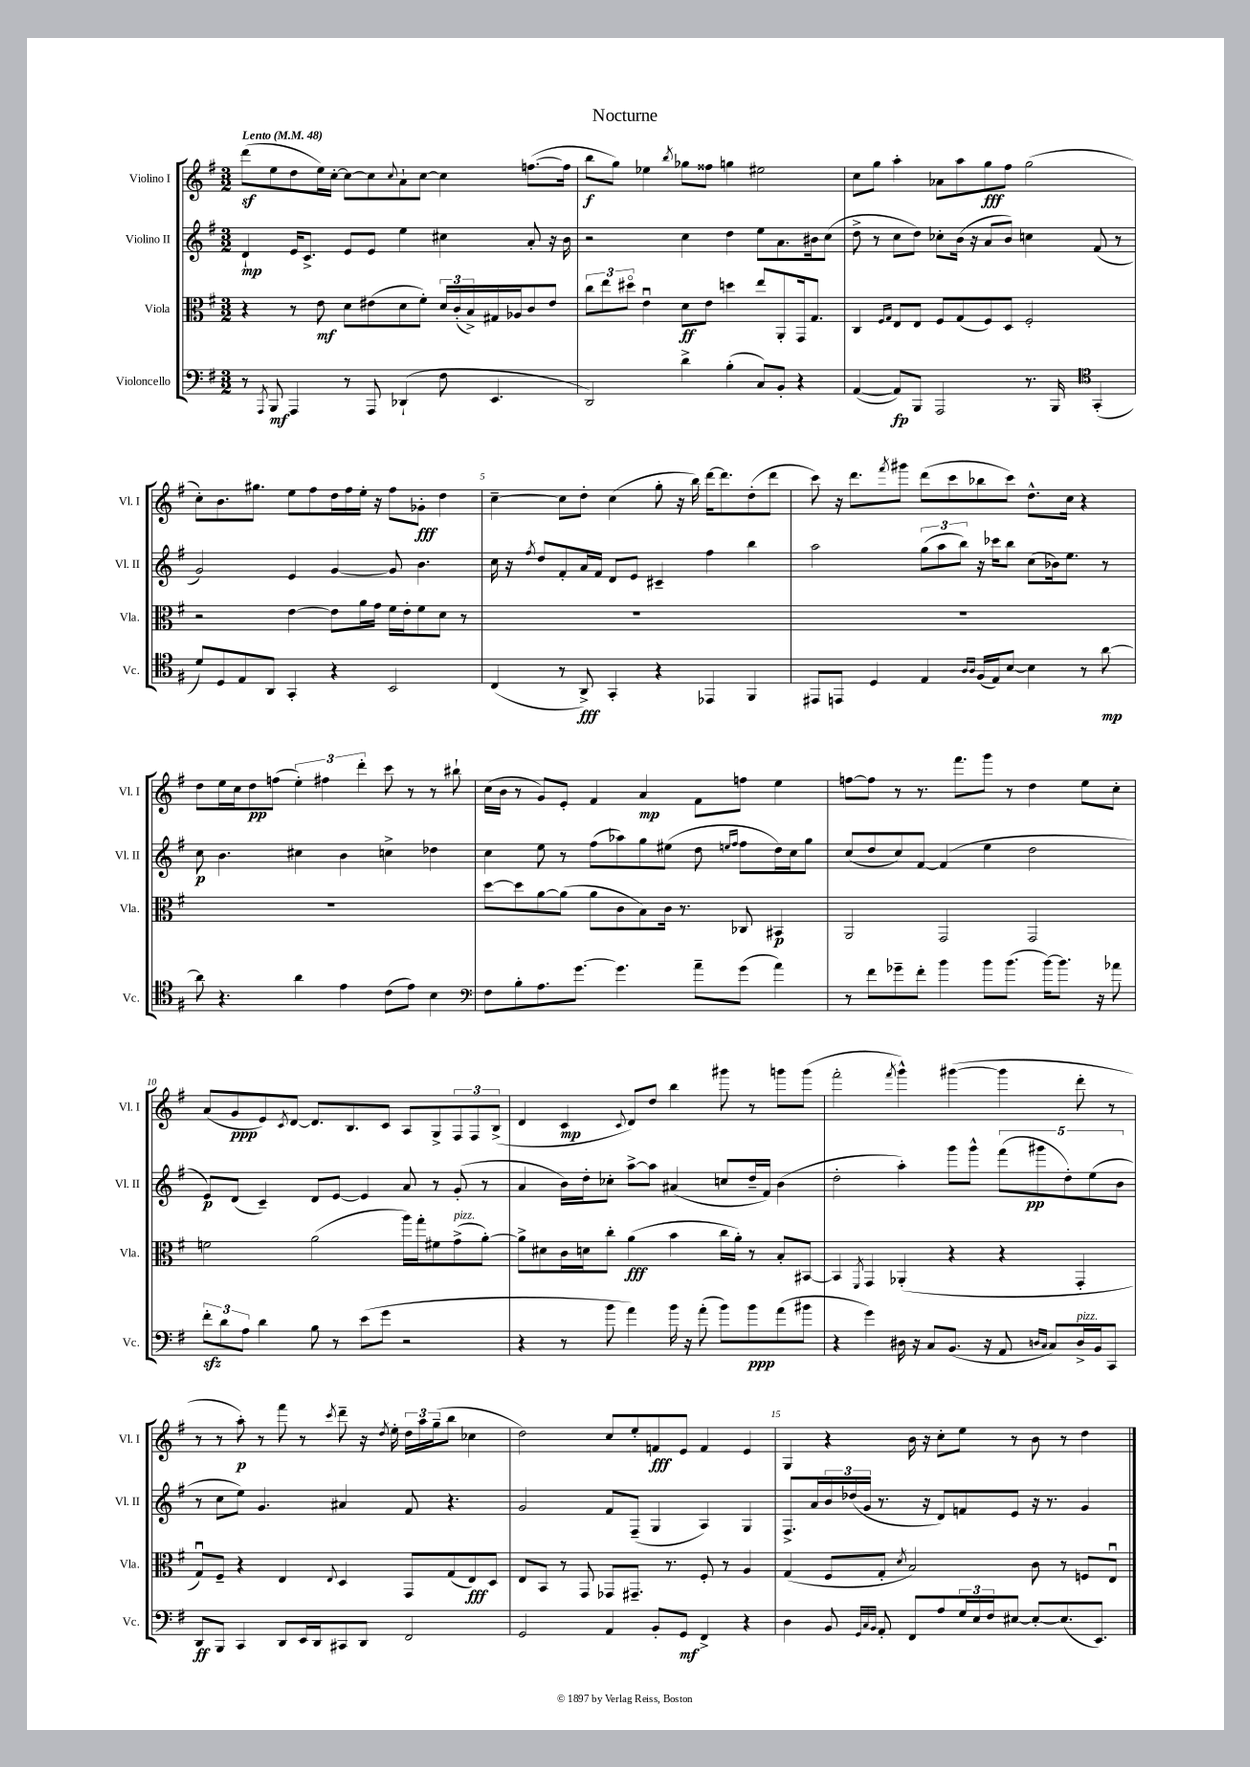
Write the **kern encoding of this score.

**kern	**dynam	**kern	**dynam	**kern	**dynam	**kern	**dynam
*part4	*part4	*part3	*part3	*part2	*part2	*part1	*part1
*staff4	*staff4	*staff3	*staff3	*staff2	*staff2	*staff1	*staff1
*I"Violoncello	*	*I"Viola	*	*I"Violino II	*	*I"Violino I	*
*I'Vc.	*	*I'Vla.	*	*I'Vl. II	*	*I'Vl. I	*
*clefF4	*	*clefC3	*	*clefG2	*	*clefG2	*
*k[f#]	*	*k[f#]	*	*k[f#]	*	*k[f#]	*
*M3/2	*	*M3/2	*	*M3/2	*	*M3/2	*
*MM48	*	*MM48	*	*MM48	*	*MM48	*
=1	=1	=1	=1	=1	=1	=1	=1
!	!	!	!	!	!	!LO:TX:a:B:t=Lento	!
8r	.	4r	.	4d`/	mp	(8dddz\L	.
8qAAA/	.	.	.	.	.	.	.
8BBB/	mf	.	.	.	.	8ee\	.
4AAA/	.	8r	.	16e/KL	.	8dd\	.
.	.	.	.	8.c^/J	.	.	.
.	.	8e\	mf	.	.	16ee\L)	.
.	.	.	.	.	.	[16cc'\JJ	.
8r	.	8d\L	.	8e/L	.	8cc\L_	.
8AAA/	.	(8e#X\	.	8e/J	.	8cc\]	.
.	.	.	.	.	.	8qqcc/	.
(4DD-X`/	.	8d\	.	4ee\	.	8a`\	.
.	.	8f#'\J)	.	.	.	[8cc\J	.
8F#\	.	24d/LL	.	4cc#X\	.	4cc\]	.
.	.	(24c'/	.	.	.	.	.
.	.	24B^/)	.	.	.	.	.
4.EE/	.	16G#X/	.	.	.	.	.
.	.	16A-X/J	.	.	.	.	.
.	.	8c/	.	8a'/	.	([8.ffn\L	.
.	.	8e#/J	.	16r	.	.	.
.	.	.	.	16b\	.	16ff\Jk]	.
=2	=2	=2	=2	=2	=2	=2	=2
2DD/)	.	12cc\L	.	2r	.	8bb\L	f
.	.	12ee\	.	.	.	.	.
.	.	.	.	.	.	8gg\J)	.
.	.	12dd#X\J	.	.	.	.	.
.	.	4eu\	.	.	.	4ee-X\	.
.	.	.	.	.	.	8qbb/	.
4d^\	.	8d\L	ff	4cc\	.	8gg-X\L	.
.	.	8e\J	.	.	.	8ff##X\J	.
(4B'\	.	4ddn\	.	4dd\	.	4ggn\	.
8C/L)	.	8ee/L	.	8ee\L	.	2ee#X\	.
8BB'/J	.	8AA'/	.	8.a\	.	.	.
4r	.	16GG/k	.	.	.	.	.
.	.	8.G/J	.	16b#X\k	.	.	.
.	.	.	.	(8cc\J	.	.	.
=3	=3	=3	=3	=3	=3	=3	=3
([4AA/	.	4C/	.	8dd^\	.	8cc\L	.
.	.	.	.	8r	.	8gg\J	.
.	.	16qqF#/LL	.	.	.	.	.
.	.	16qqG/JJ	.	.	.	.	.
8AA/L])	fp	8E/L	.	8cc\L	.	4aa'\	.
8BBB/J	.	8E/J	.	8dd\J)	.	.	.
2AAA/	.	8F#/L	.	8cc-X'\L	.	8a-X\L	.
.	.	(8G/	.	(16b\Jk	.	8aa\	.
.	.	.	.	16r	.	.	.
.	.	8F#/)	.	8a/L	.	8gg\	fff
.	.	8D/J	.	8b/J)	.	8ff#\J	.
8.r	.	2F#'/	.	4ccn\	.	(2gg\	.
16BBB/	.	.	.	.	.	.	.
*clefC4	*	*	*	*	*	*	*
(4GG'/	.	.	.	(8f#/	.	.	.
.	.	.	.	8r	.	.	.
!!LO:LB:g=z
=4	=4	=4	=4	=4	=4	=4	=4
8d/L)	.	2r	.	2g/)	.	8cc'\L)	.
8D/	.	.	.	.	.	8.b\	.
8E/	.	.	.	.	.	.	.
.	.	.	.	.	.	8.gg#X\J	.
8AA/J	.	.	.	.	.	.	.
4GG'/	.	[4e\	.	4e/	.	8ee\L	.
.	.	.	.	.	.	8ff#\	.
4r	.	8e\L]	.	[4g/	.	16dd\L	.
.	.	.	.	.	.	16ff#\	.
.	.	16a\L	.	.	.	16ee'\JJ	.
.	.	16g\JJ	.	.	.	16r	.
2BB/	.	16f#\LL	.	8g/]	.	8ff#\L	.
.	.	16e'\J	.	.	.	.	.
.	.	8f#\	.	4.b\	.	8g-X'\J	fff
.	.	8d\J	.	.	.	4dd\	.
.	.	8r	.	.	.	.	.
=5	=5	=5	=5	=5	=5	=5	=5
(4C/	.	1.r	.	16cc\	.	[4cc~\	.
.	.	.	.	16r	.	.	.
.	.	.	.	8qff#/	.	.	.
.	.	.	.	8dd/L	.	.	.
8r	.	.	.	8f#'/	.	8cc\L]	.
8AA^/)	fff	.	.	16a/L	.	8dd'\J	.
.	.	.	.	16f#/JJ	.	.	.
4GG'/	.	.	.	8d/L	.	(4cc\	.
.	.	.	.	8e/J	.	.	.
4r	.	.	.	4c#X~/	.	8gg'\	.
.	.	.	.	.	.	16r	.
.	.	.	.	.	.	16bb\)	.
4EE-X/	.	.	.	4ff#\	.	[16ddd\KL	.
.	.	.	.	.	.	8.ddd\]	.
4FF#/	.	.	.	4bb\	.	(8dd'\	.
.	.	.	.	.	.	8ddd\J	.
=6	=6	=6	=6	=6	=6	=6	=6
8EE#X/L	.	1.r	.	2aa\	.	8ccc\)	.
8EEn/J	.	.	.	.	.	16r	.
.	.	.	.	.	.	8.ddd\L	.
4D/	.	.	.	.	.	.	.
.	.	.	.	.	.	8qfff#/	.
.	.	.	.	.	.	8ggg#X\J	.
4E/	.	.	.	(12gg\L	.	(8ddd\L	.
.	.	.	.	12aa\	.	.	.
.	.	.	.	.	.	8ccc\	.
.	.	.	.	12bb\J)	.	.	.
16qqA/LL	.	.	.	.	.	.	.
16qqA/JJ	.	.	.	.	.	.	.
(16F#/LL	.	.	.	16r	.	8bb-X\	.
16E/J)	.	.	.	16ccc-X\KL	.	.	.
[8B/J	.	.	.	8bb\J	.	8ccc\J)	.
4B\]	.	.	.	(8cc\L	.	8.dd^^\L	.
.	.	.	.	16b-X\k)	.	.	.
.	.	.	.	8.ee\J	.	16cc\Jk	.
8r	.	.	.	.	.	4r	.
[8a\	mp	.	.	8r	.	.	.
!!LO:LB:g=z
=7	=7	=7	=7	=7	=7	=7	=7
8a\]	.	1.r	.	8cc\	p	8dd\L	.
4.r	.	.	.	4.b\	.	16ee\L	.
.	.	.	.	.	.	16cc\J	.
.	.	.	.	.	.	8dd\	pp
.	.	.	.	.	.	(8ffn\J	.
4a\	.	.	.	4cc#X\	.	6ee'\)	.
.	.	.	.	.	.	6ff#X\	.
4e\	.	.	.	4b\	.	.	.
.	.	.	.	.	.	6ddd'\	.
(8c\L	.	.	.	4ccn^\	.	8ccc\	.
8e\J)	.	.	.	.	.	8r	.
4B\	.	.	.	4dd-X\	.	8r	.
.	.	.	.	.	.	8bb#X`\	.
=8	=8	=8	=8	=8	=8	=8	=8
*clefF4	*	*	*	*	*	*	*
8F#\L	.	[8dd\L	.	4cc\	.	(16cc\LL	.
.	.	.	.	.	.	16b\JJ	.
8B'\	.	8dd\]	.	.	.	8r	.
8.A\	.	[8a\	.	8ee\	.	8g/L)	.
.	.	(8a\J]	.	8r	.	8e'/J	.
[8.g\J	.	.	.	.	.	.	.
.	.	8a\L	.	(8ff#\L	.	4f#/	.
4.g\]	.	8c\	.	8aa-X\)	.	.	.
.	.	8B\)	.	8gg\	.	4a/	mp
.	.	16c\Jk	.	(8ee#X\J	.	.	.
.	.	8.r	.	.	.	.	.
8a~\L	.	.	.	8dd\	.	8f#\L	.
.	.	.	.	16qqeen/LL	.	.	.
.	.	.	.	16qqff#/JJ	.	.	.
(8g\J	.	8C-X/	.	8ff#\L	.	8ffn\J	.
4a\)	.	4BB#X/	p	16dd\L)	.	4ee\	.
.	.	.	.	16cc\J	.	.	.
.	.	.	.	8gg\J	.	.	.
=9	=9	=9	=9	=9	=9	=9	=9
8r	.	2AA/	.	(8cc/L	.	[8ffn\L	.
8f#\L	.	.	.	8dd/	.	8ff\J]	.
8g-X~\	.	.	.	8cc/)	.	8r	.
8f#'\J	.	.	.	[8f#/J	.	8.r	.
4b\	.	2GG/	.	(4f#/]	.	.	.
.	.	.	.	.	.	8.fff#\L	.
8b\L	.	.	.	4ee\	.	8ggg\J	.
(8.b\J	.	.	.	.	.	8r	.
.	.	2GG/	.	2dd\	.	4dd\	.
[16b\KL)	.	.	.	.	.	.	.
8.b\J]	.	.	.	.	.	.	.
.	.	.	.	.	.	8ee\L	.
16r	.	.	.	.	.	.	.
8a-X\	.	.	.	.	.	8cc'\J	.
!!LO:LB:g=z
=10	=10	=10	=10	=10	=10	=10	=10
12f#zz'\L	.	2fn\	.	8e/L)	p	(8a/L	.
12d\	.	.	.	.	.	.	.
.	.	.	.	(8d/J	.	8g/	ppp
12A\J	.	.	.	.	.	.	.
4d\	.	.	.	4c~/)	.	8e/)	.
.	.	.	.	.	.	8qc/	.
.	.	.	.	.	.	[8d/J	.
8B\	.	(2a\	.	8d/L	.	8.d/L]	.
8r	.	.	.	[8e/J	.	.	.
.	.	.	.	.	.	8.B/	.
(8e\L	.	.	.	4e/]	.	.	.
8g\J	.	.	.	.	.	8c/J	.
2r	.	16aa\LL)	.	8a/	.	8A/L	.
.	.	16gg'\J	.	.	.	.	.
.	.	8f#X\	.	8r	.	8G^/	.
!	!	!LO:TX:a:i:t=pizz.	!	!	!	!	!
.	.	(8g^\	.	(8g'/	.	12F#/	.
.	.	.	.	.	.	12F#/	.
.	.	[8a'\J)	.	8r	.	.	.
.	.	.	.	.	.	(12B^/J	.
=11	=11	=11	=11	=11	=11	=11	=11
4r	.	8a^\L]	.	4a/	.	4d/	.
.	.	8d#X\	.	.	.	.	.
8r	.	16c\L	.	16b\LL)	.	4c/	mp
.	.	16dn\J	.	16dd'\J	.	.	.
8b\	.	8cc'\J	.	8cc-X'\J	.	.	.
.	.	.	.	.	.	8qqc/	.
4a\)	.	(4a\	fff	[8aa^\L	.	8d/L)	.
.	.	.	.	8aa\J]	.	8dd/J	.
16b\	.	4b\	.	(4a#X/	.	4bb\	.
16r	.	.	.	.	.	.	.
(8a'\	.	.	.	.	.	.	.
8b\L)	.	16cc\LL	.	8ccn/L	.	8ggg#X\	.
.	.	16a'\JJ)	.	.	.	.	.
8b\	ppp	8r	.	16dd~/L	.	8r	.
.	.	.	.	16f#/JJ)	.	.	.
(8a\	.	8B'/L	.	(4b\	.	8gggn\L	.
8b#X\J	.	[8BB#X/J	.	.	.	(8ggg\J	.
=12	=12	=12	=12	=12	=12	=12	=12
4r	.	4BB#/]	.	2dd'\	.	2fff#'\	.
.	.	8qFF#/	.	.	.	.	.
4g\)	.	4GG/	.	.	.	.	.
.	.	.	.	.	.	8qfff#/	.
16D#X\	.	(4AA-X'/	.	4aa'\)	.	4ggg^^\)	.
16r	.	.	.	.	.	.	.
8C/L	.	.	.	.	.	.	.
(8.BB/J	.	4r	.	8ggg\L	.	([4ggg#X\	.
.	.	.	.	8ggg^^\J	.	.	.
16r	.	.	.	.	.	.	.
8AA/	.	4r	.	(10fff#\L	.	4ggg#\]	.
.	.	.	.	10ggg#X\	pp	.	.
16qqDn/LL	.	.	.	.	.	.	.
16qqC/JJ	.	.	.	.	.	.	.
8C/L)	.	.	.	.	.	.	.
.	.	.	.	10dd'\)	.	.	.
!LO:TX:a:i:t=pizz.	!	!	!	!	!	!	!
16D^/L	.	4GG'/	.	.	.	8ddd'\	.
.	.	.	.	(10ee\	.	.	.
16BB/J	.	.	.	.	.	.	.
8CC/J	.	.	.	.	.	8r	.
.	.	.	.	10b\J	.	.	.
!!LO:LB:g=z
=13	=13	=13	=13	=13	=13	=13	=13
8DD/L	ff	8Gu/L)	.	8r	.	8r	.
8BBB/J	.	8F#~/J	.	8cc\L	.	8r	.
4CC/	.	4r	.	8ee\J)	.	8aa'\)	p
.	.	.	.	4.g/	.	8r	.
8DD/L	.	4E/	.	.	.	8fff#\	.
16EE/L	.	.	.	.	.	8r	.
16DD/J	.	.	.	.	.	.	.
.	.	8qqE/	.	.	.	8qccc/	.
8CC#X/	.	4D/	.	4a#X/	.	8ddd~\	.
8DD/J	.	.	.	.	.	16r	.
.	.	.	.	.	.	8qdd/	.
.	.	.	.	.	.	16ee'\	.
2FF#/	.	8GG/L	.	8f#/	.	24dd\LL	.
.	.	.	.	.	.	24aa\	.
.	.	.	.	.	.	(24gg~\J	.
.	.	(8G/	.	4.r	.	8bb\J	.
.	.	8E/)	fff	.	.	4cc-X\	.
.	.	8D/J	.	.	.	.	.
=14	=14	=14	=14	=14	=14	=14	=14
2GG/	.	8E/L	.	2g/	.	2dd\)	.
.	.	8BB/J	.	.	.	.	.
.	.	8r	.	.	.	.	.
.	.	8GG/	.	.	.	.	.
4AA/	.	8GG-X/L	.	8f#/L	.	8cc/L	.
.	.	8.GG#X~/J	.	(8F#~/J	.	8ee'/	.
8BB'/L	.	.	.	4G/	.	8fn/	fff
.	.	8.r	.	.	.	.	.
8GG/J	mf	.	.	.	.	8e/J	.
4FF#^/	.	8F#'/	.	4A/)	.	4f/	.
.	.	8r	.	.	.	.	.
4r	.	4A/	.	4G/	.	4e/	.
=15	=15	=15	=15	=15	=15	=15	=15
4D\	.	(4G/	.	8.F#^/L	.	4G/	.
.	.	.	.	16a/L	.	.	.
8BB/	.	8F#/L	.	24b/	.	4r	.
.	.	.	.	(24dd-X/	.	.	.
.	.	.	.	24g/JJ	.	.	.
32qqGG/LLL	.	.	.	.	.	.	.
32qqC/	.	.	.	.	.	.	.
32qqBB/JJJ	.	.	.	.	.	.	.
8AA'/	.	8G'/J	.	8.r	.	.	.
.	.	8qd/	.	.	.	.	.
8FF#/L	.	2B/)	.	.	.	16b\	.
.	.	.	.	16r	.	16r	.
8A/	.	.	.	8d/L)	.	8cc'\L	.
24G/L	.	.	.	8fn/	.	8ee\J	.
24E/	.	.	.	.	.	.	.
24F#/J	.	.	.	.	.	.	.
[8E#X/J	.	.	.	8e/J	.	8r	.
8E#'/L_	.	8c\	.	16r	.	8b\	.
.	.	.	.	8.r	.	.	.
(8.E#/]	.	8r	.	.	.	8r	.
.	.	8Fn/L	.	4g/	.	4dd\	.
8.EE/J)	.	.	.	.	.	.	.
.	.	8Eu/J	.	.	.	.	.
==	==	==	==	==	==	==	==
*-	*-	*-	*-	*-	*-	*-	*-
